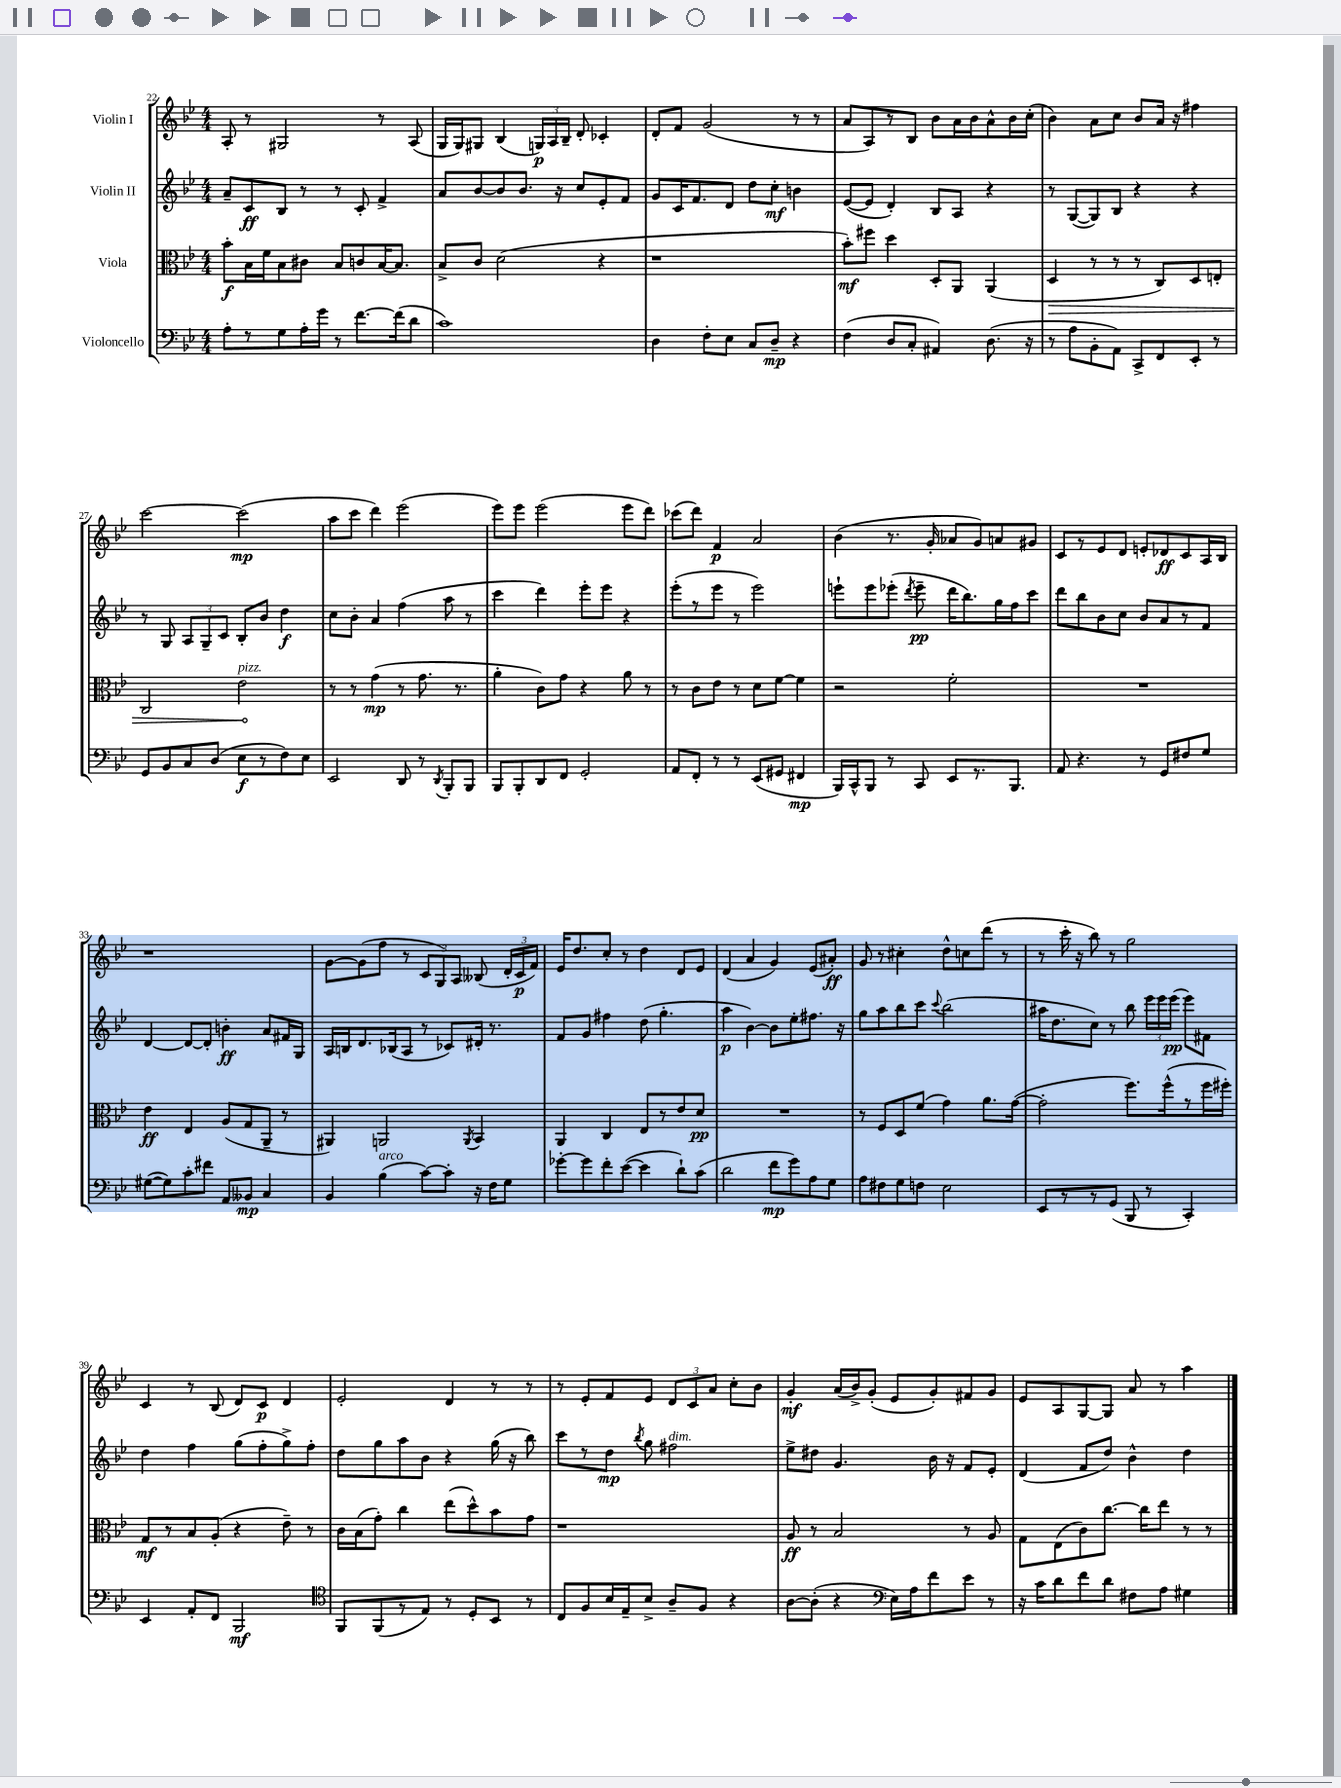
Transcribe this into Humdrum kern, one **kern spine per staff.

**kern	**kern	**kern	**kern
*staff4	*staff3	*staff2	*staff1
*clefF4	*clefC3	*clefG2	*clefG2
*k[b-e-]	*k[b-e-]	*k[b-e-]	*k[b-e-]
*M4/4	*M4/4	*M4/4	*M4/4
8A'	8b-'	8a~	8A'
8r	16B-	8c	8r
.	16f	.	.
8G	8B-	8B-	2G#
16A'	8c#	8r	.
16g	.	.	.
8r	8B-	8r	.
[8.f	8c	8c'	.
.	[16B-	4f^	8r
(16f]	8.B-]	.	.
8d	.	.	(8A
=	=	=	=
1c)	8B-^	8a	16G
.	.	.	16G)
.	8c	[8b-	8G#
.	(2d	8b-]	(4B-
.	.	8.b-	.
.	.	.	24G)
.	.	.	24A
.	.	16r	.
.	.	.	24B-~
.	.	8cc	8d'
.	4r	8e-'	4c-'
.	.	8f	.
=	=	=	=
4D	1r	8g	8d'
.	.	16c	8f
.	.	8.f	.
8F'	.	.	(2g
8E-	.	8d	.
8C	.	8dd	.
8D~	.	8cc'	.
4r	.	4b	8r
.	.	.	8r
=	=	=	=
(4F	8b-')	([8e-	8a
.	8ff#	8e-]	8A)
8D	4dd	4d')	8r
8C'	.	.	8B-
4AA#)	8D'	8B-	8b-
.	8AA	8A	16a
.	.	.	16b-
(8.D	(4AA	4r	8a^^
.	.	.	16b-
16r	.	.	(16cc'
=	=	=	=
8r	4D	8r	4b-)
8A	.	([8G	.
8BB-'	8r	8G])	8a
8AA)	8r	8B-	8cc
8CC^	8r	4r	8b-
8FF	8C)	.	16a
.	.	.	16r
8EE-'	8D	4r	4ff#
8r	8E'	.	.
=	=	=	=
8GG	2C	8r	[2ccc
8BB-	.	8G	.
8C	.	12A	.
.	.	12G~	.
(8D	.	.	.
.	.	12c	.
8E-	2e-	8B-'	(2ccc]
8r	.	8b-	.
8F)	.	4dd	.
8E-	.	.	.
=	=	=	=
2EE-	8r	8cc	8aa
.	8r	8b-'	8ccc
.	(4g	4a	4ddd)
8DD	8r	(4ff	(2eee-
8r	8.g	.	.
8qDD	.	.	.
8BBB-'	.	8aa	.
.	8.r	.	.
8BBB-	.	8r	.
=	=	=	=
8BBB-	4a'	4ccc	8eee-)
8BBB-'	.	.	8eee-
8DD	8c)	4ddd)	(2eee-
8FF	8g	.	.
2GG'	4r	8eee-'	.
.	.	8eee-	.
.	8a	4r	8eee-
.	8r	.	8ddd)
=	=	=	=
8AA	8r	(8eee-'	(8ccc-
8FF'	8c	8r	8ddd)
8r	8e-	8eee-	4f
8r	8r	8r	.
(8EE-	8d	2eee-)	2a
8GG#	[8f	.	.
4FF#	4f]	.	.
=	=	=	=
16BBB-)	2r	8eee`	(4b-
16CC^^	.	.	.
8BBB-	.	8eee	.
8r	.	(8eee-'	8.r
.	.	8qddd	.
8CC	.	8eee-~	.
.	.	.	16g'
8EE-	2f'	16ddd	8a-
.	.	8.bb-)	.
8.r	.	.	8g)
.	.	16gg	8a
8.BBB-	.	16ff	.
.	.	8ccc	8g#
=	=	=	=
8AA	1r	8ddd	8c
4.r	.	8bb-	8r
.	.	8b-	8e-
.	.	8cc	8d
8r	.	8b-	8e'
8GG	.	8a	8d-
8F#	.	8r	8c
8G	.	8f	16A
.	.	.	16B-
=	=	=	=
([8G#	4e-	[4d	1r
8G#])	.	.	.
8c'	4E-	8d_	.
8f#	.	8d']	.
8AA	(8A	4b'	.
8BB--	8G	.	.
4C	8AA~	8a	.
.	8r	16f#	.
.	.	16G	.
=	=	=	=
4BB-	4AA#)	16A	[8g
.	.	16B	.
.	.	8.d	(8g]
(4B-	2AA	.	8ff
.	.	(16B-	.
.	.	8A	8r
[8c)	.	8r	12c
.	.	.	12G)
8c']	.	8c-)	.
.	.	.	12A
.	8qAA	.	.
16r	4BB-	16d#'	(8B--
16F	.	8.r	.
8G	.	.	24d'
.	.	.	24c
.	.	.	24f)
=	=	=	=
[8g-'	4AA	8f	16e-
.	.	.	8.dd
8g-]	.	8g	.
8f'	4C	4ff#	8cc'
([8e-	.	.	8r
4e-]	8E-	(8dd	4dd
.	8r	4.gg'	.
8d`)	8e-	.	8d
(8c	8d	.	8e-
=	=	=	=
2d	1r	4aa	(4d
.	.	[4b-)	4a
8f	.	8b-]	4g)
8g)	.	8ee-'	.
8A	.	8.ff#	(8e-
8G	.	.	8a#')
.	.	16r	.
=	=	=	=
8A	8r	8gg	8g
8F#	8F	8aa	8r
8G	8D	8bb-	4cc#'
8F	(8f	8ccc	.
.	.	8qqccc	.
2E-	4g)	(2bb-	8dd^^
.	.	.	8cc
.	8.a	.	(8ddd
.	.	.	8r
.	([16g	.	.
=	=	=	=
8EE-	2g']	16aa#	8r
.	.	8.dd	.
8r	.	.	16ccc'
.	.	.	16r
8r	.	8cc)	8bb-)
(8GG	.	8r	8r
8BBB-	8.ff)	8bb-	2gg
8r	.	24eee-	.
.	.	24eee-	.
.	(16ff^^	.	.
.	.	(24eee-	.
4CC')	8r	8eee-)	.
.	16ff	8f#	.
.	16ff#')	.	.
=	=	=	=
4EE-	8G	4dd	4c
.	8r	.	.
8AA'	8B-	4ff	8r
8FF	(8A'	.	(8B-
2BBB-	4r	(8gg	8d)
.	.	8ff'	8c
.	8e-~)	8gg^)	4d
.	8r	8ff'	.
=	=	=	=
*clefC4	*	*	*
8FF	16c	8dd	2e-'
.	(16B-	.	.
(8FF	8g')	8gg	.
8r	4cc	8aa	.
8E-)	.	8b-	.
8r	(8ee-	4r	4d
8D'	8dd^^)	.	.
8BB-	8b-	(16gg	8r
.	.	16r	.
8r	8g	8bb-)	8r
=	=	=	=
8C	1r	8ccc	8r
8F	.	8r	8e-'
16B-	.	8dd	8f
16E-~	.	.	.
.	.	8qbb-	.
8B-^	.	8gg	8e-
8A~	.	2ff#	12d
.	.	.	12c
8F	.	.	.
.	.	.	12a
4r	.	.	8cc'
.	.	.	8b-
=	=	=	=
[8A	8A	8ee-^	4g'
(8A']	8r	8dd#	.
4r	2B-	4.g	(16a
.	.	.	16b-^)
.	.	.	(8g'
*clefF4	*	*	*
16E-)	.	.	8e-
16A	.	.	.
8f	.	16b-	8g')
.	.	16r	.
8e-	8r	8f	8f#
8r	8A	8e-'	8g
=	=	=	=
16r	8G	(4d	8e-
16c	.	.	.
8d	(8E-	.	8A
8f	8c)	8f	[8G
8d	[8.cc	8dd)	8G]
8F#	.	4b-^^	8a
.	16cc]	.	.
8A	8ee-	.	8r
4G#	8r	4dd	4aa
.	8r	.	.
==	==	==	==
*-	*-	*-	*-
